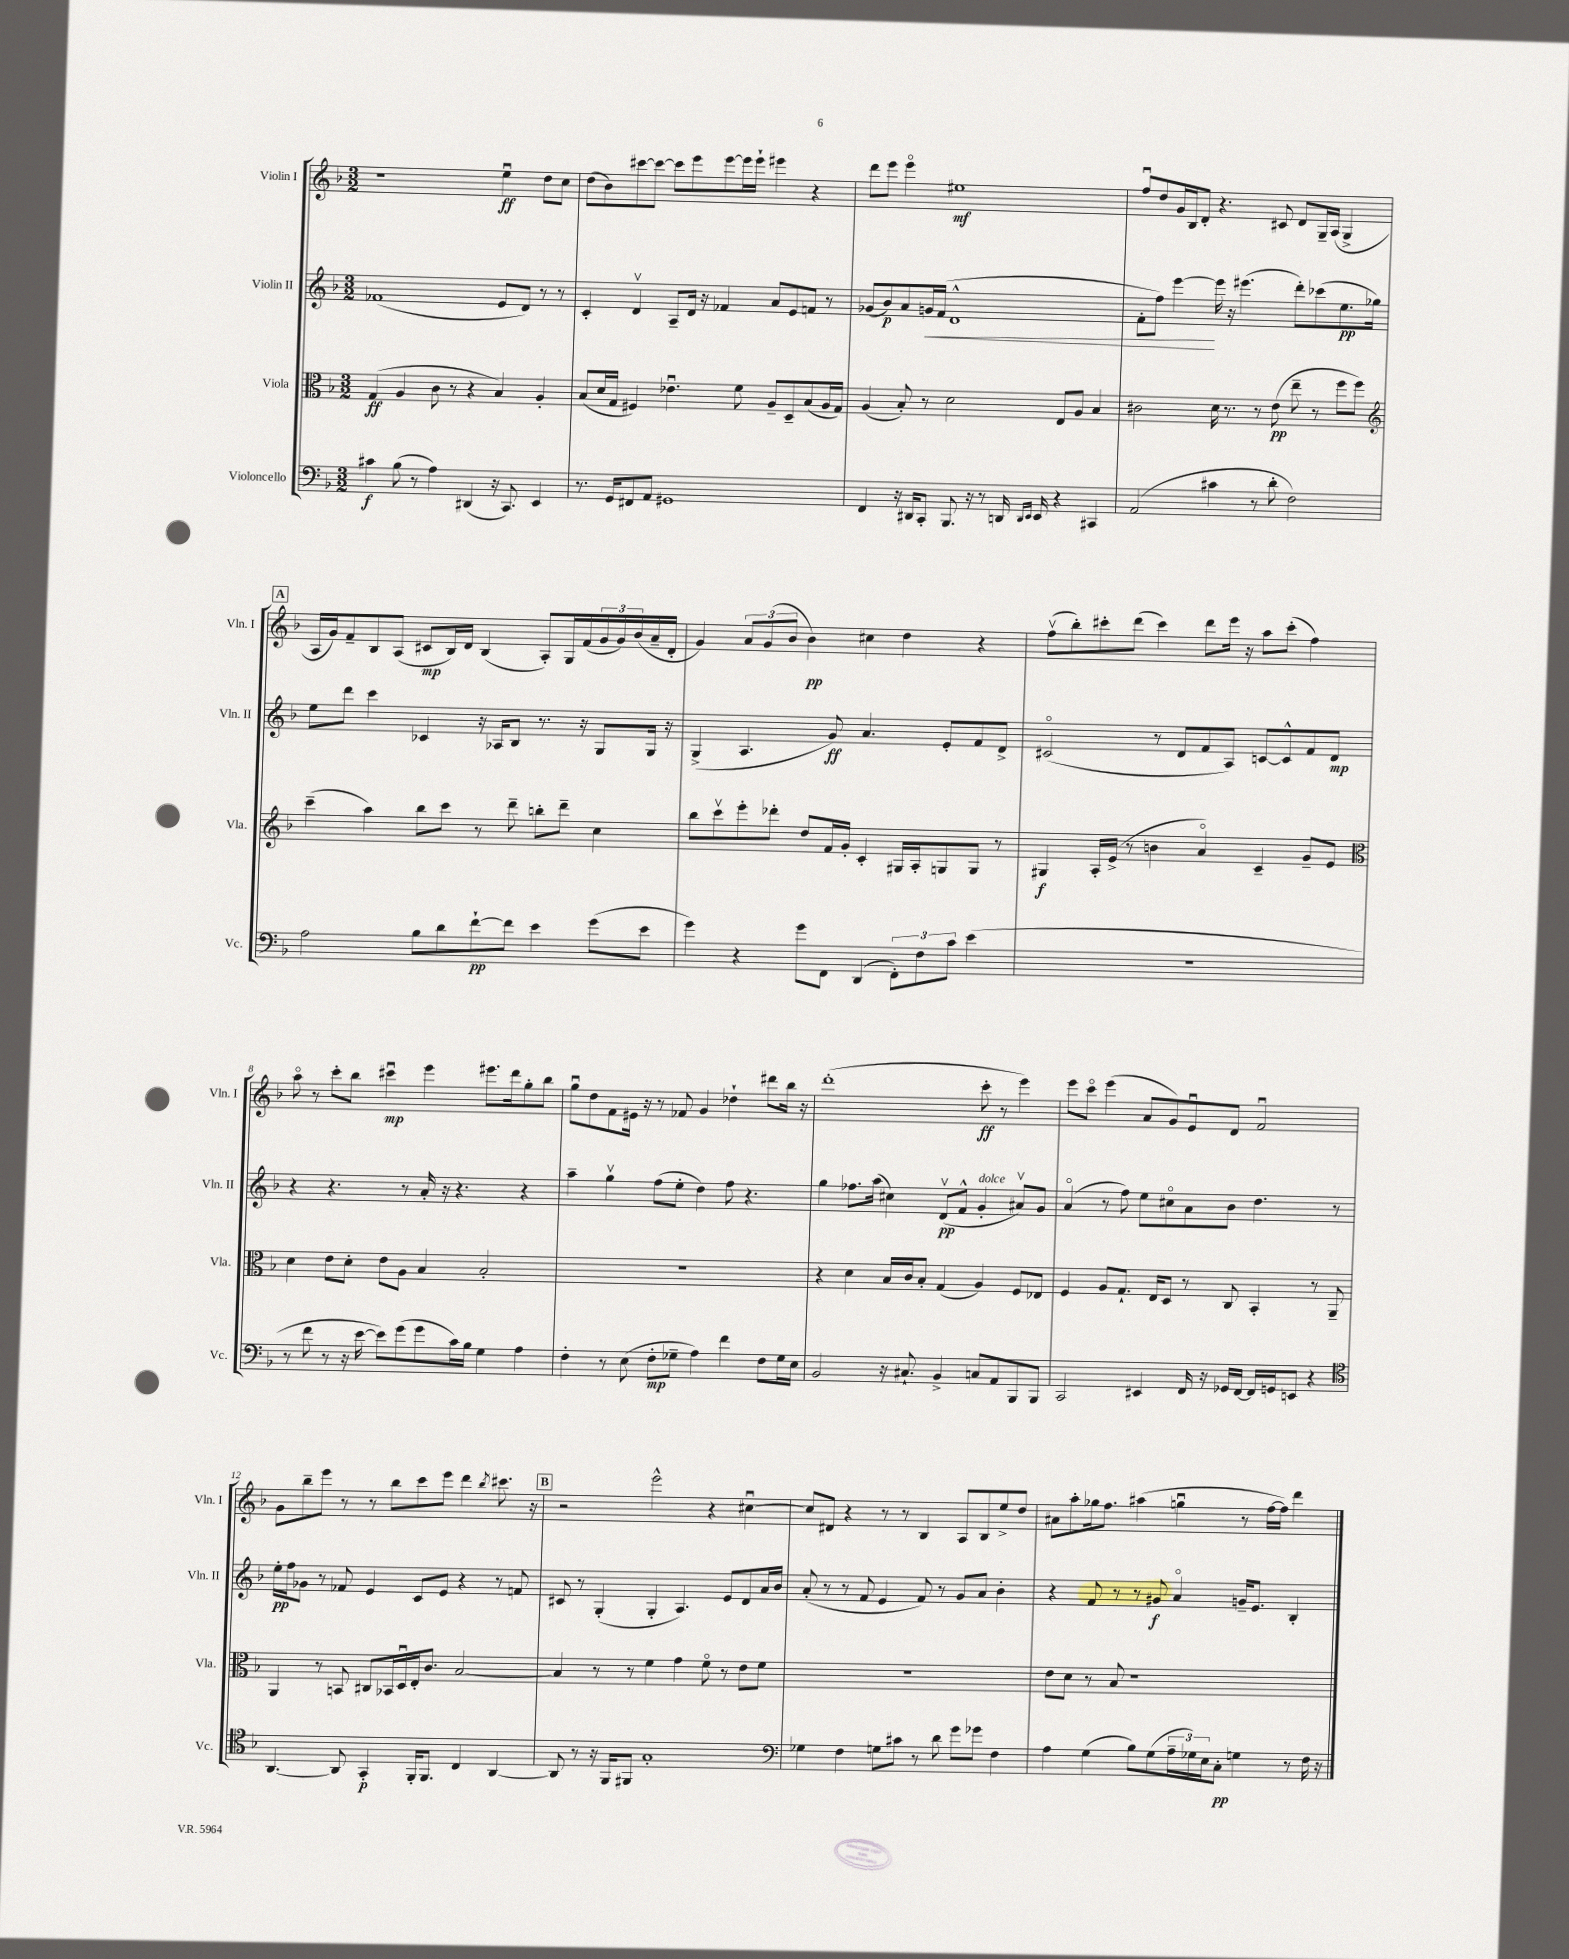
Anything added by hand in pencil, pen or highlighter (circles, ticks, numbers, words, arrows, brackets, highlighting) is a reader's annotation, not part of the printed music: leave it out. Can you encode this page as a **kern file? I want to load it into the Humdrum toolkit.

**kern	**dynam	**kern	**dynam	**kern	**dynam	**kern	**dynam
*part4	*part4	*part3	*part3	*part2	*part2	*part1	*part1
*staff4	*staff4	*staff3	*staff3	*staff2	*staff2	*staff1	*staff1
*I"Violoncello	*	*I"Viola	*	*I"Violin II	*	*I"Violin I	*
*I'Vc.	*	*I'Vla.	*	*I'Vln. II	*	*I'Vln. I	*
*clefF4	*	*clefC3	*	*clefG2	*	*clefG2	*
*k[b-]	*	*k[b-]	*	*k[b-]	*	*k[b-]	*
*M3/2	*	*M3/2	*	*M3/2	*	*M3/2	*
=1	=1	=1	=1	=1	=1	=1	=1
4c#X\	f	(4G/	ff	(1f-X	.	1r	.
(8B-\	.	4A/	.	.	.	.	.
8r	.	.	.	.	.	.	.
4A\)	.	8c\	.	.	.	.	.
.	.	8r	.	.	.	.	.
(4DD#X/	.	4r	.	.	.	.	.
16r	.	4B-/)	.	8e/L	.	4eeu\	ff
8.CC/)	.	.	.	.	.	.	.
.	.	.	.	8d/J)	.	.	.
4EE/	.	4A'/	.	8r	.	8dd\L	.
.	.	.	.	8r	.	8cc\J	.
=2	=2	=2	=2	=2	=2	=2	=2
8.r	.	(8B-/L	.	4c'/	.	(8dd\L	.
.	.	16d/L	.	.	.	8b-\)	.
16GG/KL	.	16G/JJ	.	.	.	.	.
8FF#X/	.	4F#X/)	.	4dv/	.	[8ccc#X\	.
8AA/J	.	.	.	.	.	8ccc#\J_	.
1GG#X	.	4.e-Xu\	.	8A~/L	.	8ccc#\L]	.
.	.	.	.	16d/Jk	.	8eee\	.
.	.	.	.	16r	.	.	.
.	.	.	.	4f-X/	.	[8eee\	.
.	.	8f\	.	.	.	16eee\L]	.
.	.	.	.	.	.	16eee`\JJ	.
.	.	8A~/L	.	8a/L	.	4eee#X\	.
.	.	8D~/	.	8e/	.	.	.
.	.	(8B-/	.	8fn/J	.	4r	.
.	.	16A/L	.	8r	.	.	.
.	.	16G/JJ)	.	.	.	.	.
=3	=3	=3	=3	=3	=3	=3	=3
4FF/	.	(4A/	.	(8g-X/L	.	8ddd\L	.
.	.	.	.	8b-/)	p	8eee\J	.
16r	.	8B-'/)	.	8a/	.	4eee\	.
16DD#X/KL	.	.	.	.	.	.	.
!	!	!	!	!	!LO:HP:b	!	!
8CC'/J	.	8r	.	16gn/L	<	.	.
.	.	.	.	(16f/JJ	.	.	.
8.BBB-/	.	2d\	.	1d^^	.	1ee#X	mf
16r	.	.	.	.	.	.	.
8r	.	.	.	.	.	.	.
16DDn/	.	.	.	.	.	.	.
16qqDD/LL	.	.	.	.	.	.	.
16qqEE/JJ	.	.	.	.	.	.	.
16EE/	.	.	.	.	.	.	.
4r	.	8E/L	.	.	.	.	.
.	.	8A/J	.	.	.	.	.
4CC#X/	.	4B-/	.	.	.	.	.
=4	=4	=4	=4	=4	=4	=4	=4
(2AA/	.	2c#X\	.	8f'\L	.	8ffu/L	.
.	.	.	.	8ff\J)	.	8dd/	.
.	.	.	.	[4eee\	.	16g/L	.
.	.	.	.	.	.	16B-/J	.
.	.	.	.	.	.	8d'/J	.
4c#X\	.	16d\	.	16eee\]	[	4.r	.
.	.	8.r	.	16r	.	.	.
.	.	.	.	(4.eee#X\	.	.	.
8r	.	8r	.	.	.	.	.
8d'\	.	(8e\	pp	.	.	8c#X/	.
2F\)	.	8ee~\	.	8ddd'\L)	.	8d/L	.
.	.	8r	.	(8ccc-X\	.	16G~/L	.
.	.	.	.	.	.	(16A/JJ	.
.	.	8ff\L	.	8.ee\	pp	4G^/	.
.	.	8ff\J)	.	.	.	.	.
.	.	.	.	16gg-X\Jk)	.	.	.
!!LO:LB:g=z
!!LO:REH:place=s1:t=A
=5	=5	=5	=5	=5	=5	=5	=5
*	*	*clefG2	*	*	*	*	*
2A\	.	(4ccc~\	.	8ee\L	.	16A/LL	.
.	.	.	.	.	.	16g/J)	.
.	.	.	.	8ddd\J	.	8f~/	.
.	.	4aa\)	.	4ccc\	.	8B-/	.
.	.	.	.	.	.	(8A/J	.
8B-\L	.	8bb-\L	.	4c-X/	.	8c#X/L	mp
8d\	.	8ccc\J	.	.	.	16B-/L)	.
.	.	.	.	.	.	16d/JJ	.
[8f`\	pp	8r	.	16r	.	(4B-/	.
.	.	.	.	16A-X/KL	.	.	.
8f\J]	.	8ddd~\	.	8B-/J	.	.	.
4e\	.	8bbn'\L	.	8.r	.	8A'/L)	.
.	.	8ddd~\J	.	.	.	16G/L	.
.	.	.	.	16r	.	(16f/	.
(8g\L	.	4cc\	.	8G/L	.	24g/	.
.	.	.	.	.	.	24g/)	.
.	.	.	.	.	.	(24b-/	.
8e\J	.	.	.	16G/Jk	.	16a~/	.
.	.	.	.	16r	.	16d'/JJ	.
=6	=6	=6	=6	=6	=6	=6	=6
4g\)	.	8bb-\L	.	(4G^/	.	4g/)	.
.	.	8cccv\	.	.	.	.	.
4r	.	8eee'\	.	4.A/	.	12a/L	.
.	.	.	.	.	.	(12g/	.
.	.	8ddd-X'\J	.	.	.	.	.
.	.	.	.	.	.	12b-/J	.
8g\L	.	8dd/L	.	.	.	4b-\)	pp
8FF\J	.	16f/L	.	8g/)	ff	.	.
.	.	16g'/JJ	.	.	.	.	.
(4DD/	.	4c'/	.	4.a/	.	4cc#X\	.
12FF'\L)	.	16G#X/LL	.	.	.	4dd\	.
.	.	16A'/J	.	.	.	.	.
12F\	.	.	.	.	.	.	.
.	.	8Gn/	.	8e'/L	.	.	.
12c\J	.	.	.	.	.	.	.
(4e\	.	8G/J	.	8f/	.	4r	.
.	.	8r	.	8d^/J	.	.	.
=7	=7	=7	=7	=7	=7	=7	=7
1.r	.	4G#X/	f	(2c#X/	.	(8ffv\L	.
.	.	.	.	.	.	8bb-'\)	.
.	.	16A'/LL	.	.	.	8ccc#X'\	.
.	.	(16e^/JJ	.	.	.	.	.
.	.	8r	.	.	.	(8ddd\J	.
.	.	4bn\	.	8r	.	4ccc#\)	.
.	.	.	.	8d/L	.	.	.
.	.	4a/)	.	8f/	.	8ddd\L	.
.	.	.	.	8A/J)	.	16eee\Jk	.
.	.	.	.	.	.	16r	.
.	.	4c~/	.	[8cn/L	.	8aa\L	.
.	.	.	.	8c^^/]	.	(8ccc#'\J	.
.	.	8g~/L	.	8f/	.	4ff\)	.
.	.	8e/J	.	8d/J	mp	.	.
!!LO:LB:g=z
=8	=8	=8	=8	=8	=8	=8	=8
*	*	*clefC3	*	*	*	*	*
8r	.	4d\	.	4r	.	8aa\	.
8f\	.	.	.	.	.	8r	.
8r	.	8e\L	.	4.r	.	8ccc'\L	.
16r	.	8d'\J	.	.	.	8bb-\J	.
[16e\	.	.	.	.	.	.	.
8e\L])	.	8e\L	.	.	.	4ccc#Xu\	mp
(8g\	.	8A\J	.	8r	.	.	.
8g\	.	4B-/	.	16a'/	.	4eee\	.
.	.	.	.	16r	.	.	.
16c\L)	.	.	.	4.r	.	.	.
16B-\JJ	.	.	.	.	.	.	.
4G\	.	2B-'/	.	.	.	8.eee#X\L	.
.	.	.	.	.	.	16ddd\k	.
4A\	.	.	.	4r	.	8gg'\	.
.	.	.	.	.	.	8bb-\J	.
=9	=9	=9	=9	=9	=9	=9	=9
4F'\	.	1.r	.	4aa~\	.	8ggu\L	.
.	.	.	.	.	.	8dd\	.
8r	.	.	.	4ggv\	.	8f\	.
(8E\	.	.	.	.	.	16e#X\Jk	.
.	.	.	.	.	.	16r	.
8F'\L	mp	.	.	(8ff\L	.	8r	.
8G-X~\J	.	.	.	8ee'\J	.	8f-X/	.
4A\)	.	.	.	4dd\)	.	4g/	.
4f\	.	.	.	8ff\	.	4dd-X`\	.
.	.	.	.	4.r	.	.	.
8F\L	.	.	.	.	.	8ddd#X\L	.
16G-\L	.	.	.	.	.	16bb-\Jk	.
16E\JJ	.	.	.	.	.	16r	.
=10	=10	=10	=10	=10	=10	=10	=10
2BB-/	.	4r	.	4gg\	.	(1ddd'	.
.	.	4d\	.	8.ff-X\L	.	.	.
.	.	.	.	(16aa\Jk	.	.	.
16r	.	16B-/LL	.	4cc#X\)	.	.	.
8.C#X`/	.	16c/J	.	.	.	.	.
.	.	8B-'/J	.	.	.	.	.
4BB-^/	.	(4G/	.	(8dv/L	pp	.	.
.	.	.	.	8f^^/J	.	.	.
!	!	!	!	!LO:TX:a:i:t=dolce	!	!	!
8Cn/L	.	4A/)	.	4g'/	.	8ccc'\	ff
8AA/	.	.	.	.	.	8r	.
8BBB-/	.	8F/L	.	8a#Xv/L)	.	4eee\)	.
8BBB-/J	.	8E-X/J	.	8g/J	.	.	.
=11	=11	=11	=11	=11	=11	=11	=11
2CC/	.	4F/	.	(4a/	.	8eee\L	.
.	.	.	.	.	.	8ccc\J	.
.	.	8A/L	.	8r	.	(4eee\	.
.	.	8.G`/J	.	8ff\)	.	.	.
4EE#X/	.	.	.	8ee\L	.	8a/L	.
.	.	16E/KL	.	.	.	.	.
.	.	8D/J	.	8cc#X\	.	8g/)	.
16FF/	.	8r	.	8a\	.	8eu/	.
16r	.	.	.	.	.	.	.
16GG-X/LL	.	8C/	.	8b-\J	.	8d/J	.
[16FF/JJ	.	.	.	.	.	.	.
16FF/LL]	.	4BB-'/	.	4.dd\	.	2fu/	.
16GGn/J	.	.	.	.	.	.	.
8EEn/J	.	.	.	.	.	.	.
4r	.	8r	.	.	.	.	.
.	.	8AA~/	.	8r	.	.	.
!!LO:LB:g=z
=12	=12	=12	=12	=12	=12	=12	=12
*clefC4	*	*	*	*	*	*	*
[4.AA/	.	4AA/	.	16ee'\LL	pp	8g\L	.
.	.	.	.	16ff\J	.	.	.
.	.	.	.	8g-X\J	.	8bb-~\	.
.	.	8r	.	8r	.	8eee\J	.
8AA/]	.	8BBn/	.	8f-X/	.	8r	.
4GG'/	p	8C#X/L	.	4e/	.	8r	.
.	.	16BB-X/L	.	.	.	8bb-\L	.
.	.	16Du/	.	.	.	.	.
16FF'/KL	.	16E'/J	.	8c/L	.	8ccc\	.
8.FF/J	.	8.c/J	.	.	.	.	.
.	.	.	.	8e/J	.	8eee\J	.
4C/	.	[2B-/	.	4r	.	4ddd\	.
.	.	.	.	.	.	8qbb-/	.
[4AA/	.	.	.	8r	.	8.ccc#X\	.
.	.	.	.	8fn/	.	.	.
.	.	.	.	.	.	16r	.
!!LO:REH:place=s1:t=B
=13	=13	=13	=13	=13	=13	=13	=13
8AA/]	.	4B-/]	.	8c#X/	.	2r	.
8r	.	.	.	8r	.	.	.
16r	.	8r	.	(4G'/	.	.	.
16FF/KL	.	.	.	.	.	.	.
8FF#X/J	.	8r	.	.	.	.	.
1G'	.	4f\	.	4G'/	.	2eee^^\	.
.	.	4g\	.	4.A/)	.	.	.
.	.	8f\	.	.	.	4r	.
.	.	8r	.	8e/L	.	.	.
.	.	8e\L	.	8d/	.	[4cc#Xu\	.
.	.	8f\J	.	16a/L	.	.	.
.	.	.	.	16b-/JJ	.	.	.
=14	=14	=14	=14	=14	=14	=14	=14
*clefF4	*	*	*	*	*	*	*
4G-X\	.	1.r	.	(8a'/	.	8cc#/L]	.
.	.	.	.	8r	.	8d#X/J	.
4F\	.	.	.	8r	.	4r	.
.	.	.	.	8f/	.	.	.
8Gn\L	.	.	.	4e/	.	8r	.
8c#X\J	.	.	.	.	.	8r	.
8r	.	.	.	8f/)	.	4B-/	.
8d\	.	.	.	8r	.	.	.
8g\L	.	.	.	8g/L	.	8A/L	.
8g-X\J	.	.	.	8a/J	.	8B-/	.
4F\	.	.	.	4b-'\	.	8ee^/	.
.	.	.	.	.	.	8dd/J	.
=15	=15	=15	=15	=15	=15	=15	=15
4A\	.	8e\L	.	4r	.	8a#X\L	.
.	.	8d\J	.	.	.	8aa'\	.
(4G\	.	8r	.	8f/	.	16gg-X\k	.
.	.	.	.	.	.	8.ff\J	.
.	.	8B-/	.	8r	.	.	.
8B-\L)	.	1r	.	8r	.	(4aa#X\	.
(8G\	.	.	.	8g#X/	f	.	.
24A~\L	.	.	.	4a/	.	4ggnu\	.
24G-X\)	.	.	.	.	.	.	.
24E\J	.	.	.	.	.	.	.
8C'\J	pp	.	.	.	.	.	.
4Gn\	.	.	.	16gn~/KL	.	8r	.
.	.	.	.	8.e/J	.	.	.
.	.	.	.	.	.	[16ff\LL	.
.	.	.	.	.	.	16ff\JJ])	.
8r	.	.	.	4B-'/	.	4ddd\	.
16F\	.	.	.	.	.	.	.
16r	.	.	.	.	.	.	.
==	==	==	==	==	==	==	==
*-	*-	*-	*-	*-	*-	*-	*-
